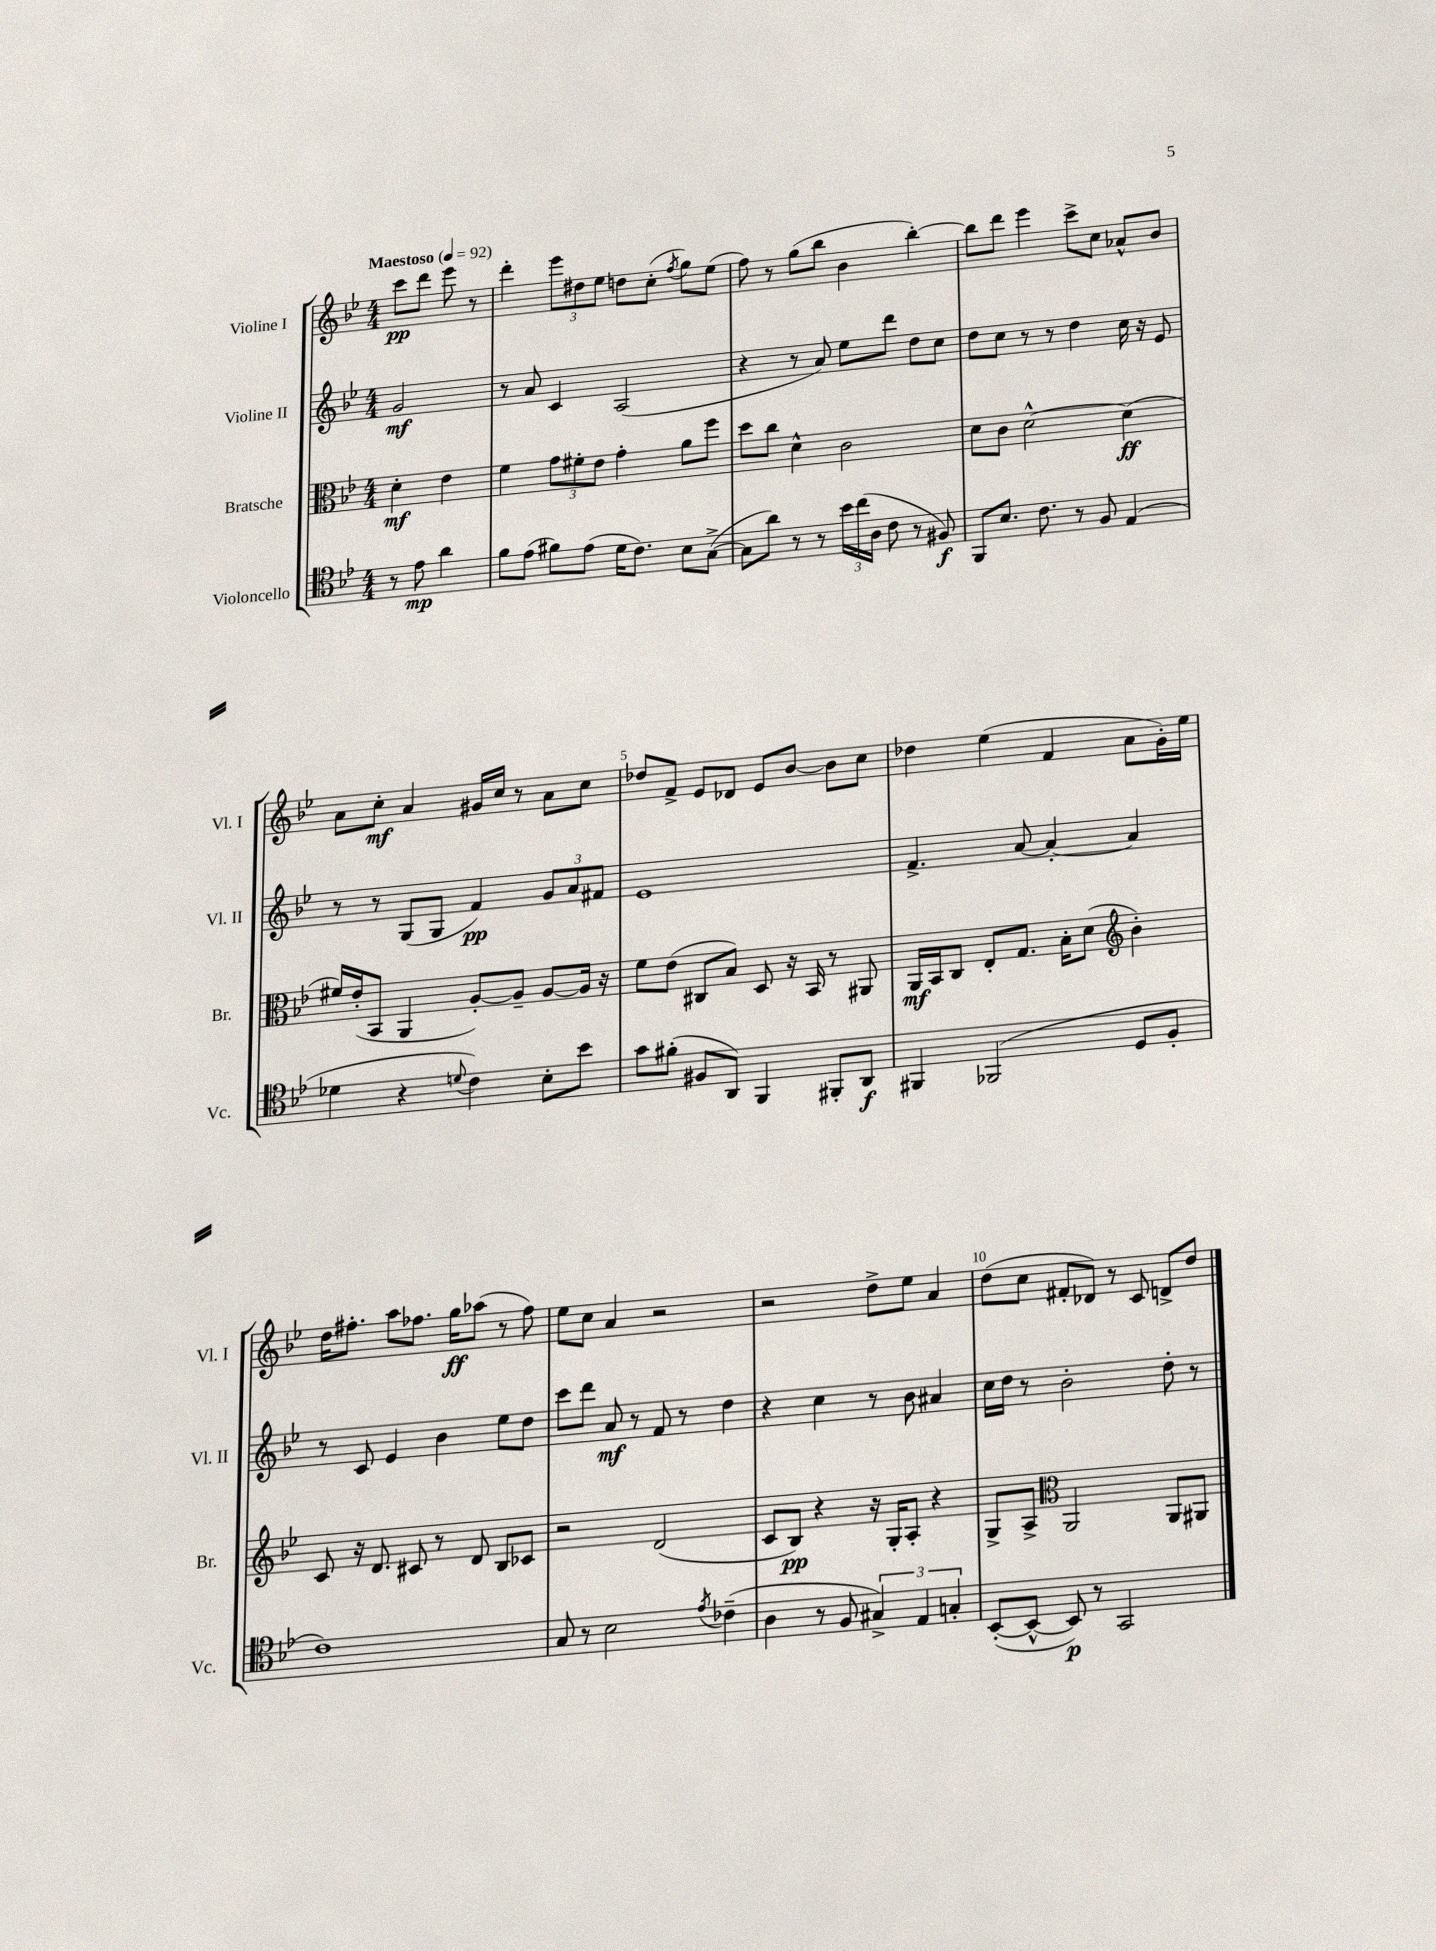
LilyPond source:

<<
\new StaffGroup <<
\new Staff = "s0" \with { instrumentName = "Violine I" shortInstrumentName = "Vl. I" } {
    \clef treble \key bes \major \numericTimeSignature \time 4/4 \partial 2 \tempo "Maestoso" 4 = 92
    \autoBeamOff c'''8[\pp d'''8] ees'''8 r8 |
    d'''4-. \tuplet 3/2 { ees'''8[ dis''8 ees''8] } d''8[ c''8]-.( \acciaccatura { f''8 } g''8[) ees''8]( |
    f''8) r8 g''8[( bes''8] bes'4 bes''4~-.) |
    bes''8[ d'''8] ees'''4 c'''8[-> c''8] aes'8[-^ bes'8] |
    a'8[ c''8]-.\mf a'4 gis'16[ c''16] r8 a'8[ c''8] |
    des''8[ f'8]-> ees'8[ des'8] ees'8[ bes'8]~ bes'8[ c''8] |
    des''4 ees''4( f'4 a'8[ g'16-.) ees''16] |
    d''16[ fis''8.]-. a''8[ fes''8.] g''16[\ff aes''8]( r8 fes''8) |
    ees''8[ c''8] a'4 r2 |
    r2 d''8[-> ees''8] a'4 |
    d''8[( c''8] fis'8[-. des'8]) r8 c'8 d'8[-> d''8] \bar "|." |
}
\new Staff = "s1" \with { instrumentName = "Violine II" shortInstrumentName = "Vl. II" } {
    \clef treble \key bes \major \numericTimeSignature \time 4/4 \partial 2
    \autoBeamOff g'2\mf |
    r8 a'8 c'4 a2( |
    r4 r8 a'8) ees''8[ d'''8] d''8[ c''8] |
    d''8[ c''8] r8 r8 d''4 c''16 r16 ees'8 |
    r8 r8 g8[( g8] f'4\pp) \tuplet 3/2 { g'8[ a'8 fis'8] } |
    ees'1 |
    f'4.-> a'8~ a'4~-. a'4 |
    r8 c'8 ees'4 bes'4 ees''8[ d''8] |
    c'''8[ d'''8] a'8\mf r8 f'8 r8 d''4 |
    r4 c''4 r8 bes'8 ais'4 |
    c''16[ d''16] r8 bes'2-. d''8-. r8 \bar "|." |
}
\new Staff = "s2" \with { instrumentName = "Bratsche" shortInstrumentName = "Br." } {
    \clef alto \key bes \major \numericTimeSignature \time 4/4 \partial 2
    \autoBeamOff d'4-.\mf ees'4 |
    f'4 \tuplet 3/2 { g'8[ fis'8-. ees'8] } g'4-. a'8[ f''8] |
    d''8[ c''8] d'4-^ c'2 |
    d'8[ c'8] d'2~-^ d'4\ff( |
    fis'16[) ees'16-.( bes,8] a,4 a8[~-.) a8]-- a8[~ a16] r16 |
    f'8[ ees'8]( cis8[ bes8]) d8 r16 bes,16 r8 ais,8 |
    a,16[\mf bes,16 c8] ees8[-. g8.] bes16[-. d'8]( \clef treble bes'4-.) |
    c'8 r16 d'8. cis'8 r8 d'8 bes8[ ces'8] |
    r2 d'2( |
    c'8[ bes8]\pp) r4 r16 g16[-. a8]-. r4 |
    g8[-> a8]-> \clef alto a,2 a,8[ ais,8] \bar "|." |
}
\new Staff = "s3" \with { instrumentName = "Violoncello" shortInstrumentName = "Vc." } {
    \clef tenor \key bes \major \numericTimeSignature \time 4/4 \partial 2
    \autoBeamOff r8 ees'8\mp a'4 |
    f'8[ ees'8]( fis'8[) ees'8]( d'16[ c'8.]) bes8[ g8]~->( |
    g8[ a'8]) r8 r8 \tuplet 3/2 { bes'16[ c''16( a16] } c'8 r8 fis8\f) |
    f,8[ bes8.] c'8. r8 f8 ees4( |
    des'4 r4 \appoggiatura { d'8 } c'4) bes8[-. bes'8] |
    g'8[ fis'8]-.( fis8[ a,8]) f,4 fis,8[-. a,8]\f |
    fis,4 fes,2( d8[ f8]-. |
    c'1) |
    g8 r8 bes2 \acciaccatura { ees'8 } ces'4--( |
    a4 r8 f8 \tuplet 3/2 { gis4->) ees4 g4-. } |
    bes,8[~-.( bes,8]~-^ bes,8\p) r8 g,2 \bar "|." |
}
>>
>>
\layout { \context { \Score \override BarNumber.break-visibility = ##(#f #t #t) barNumberVisibility = #(every-nth-bar-number-visible 5) } }
